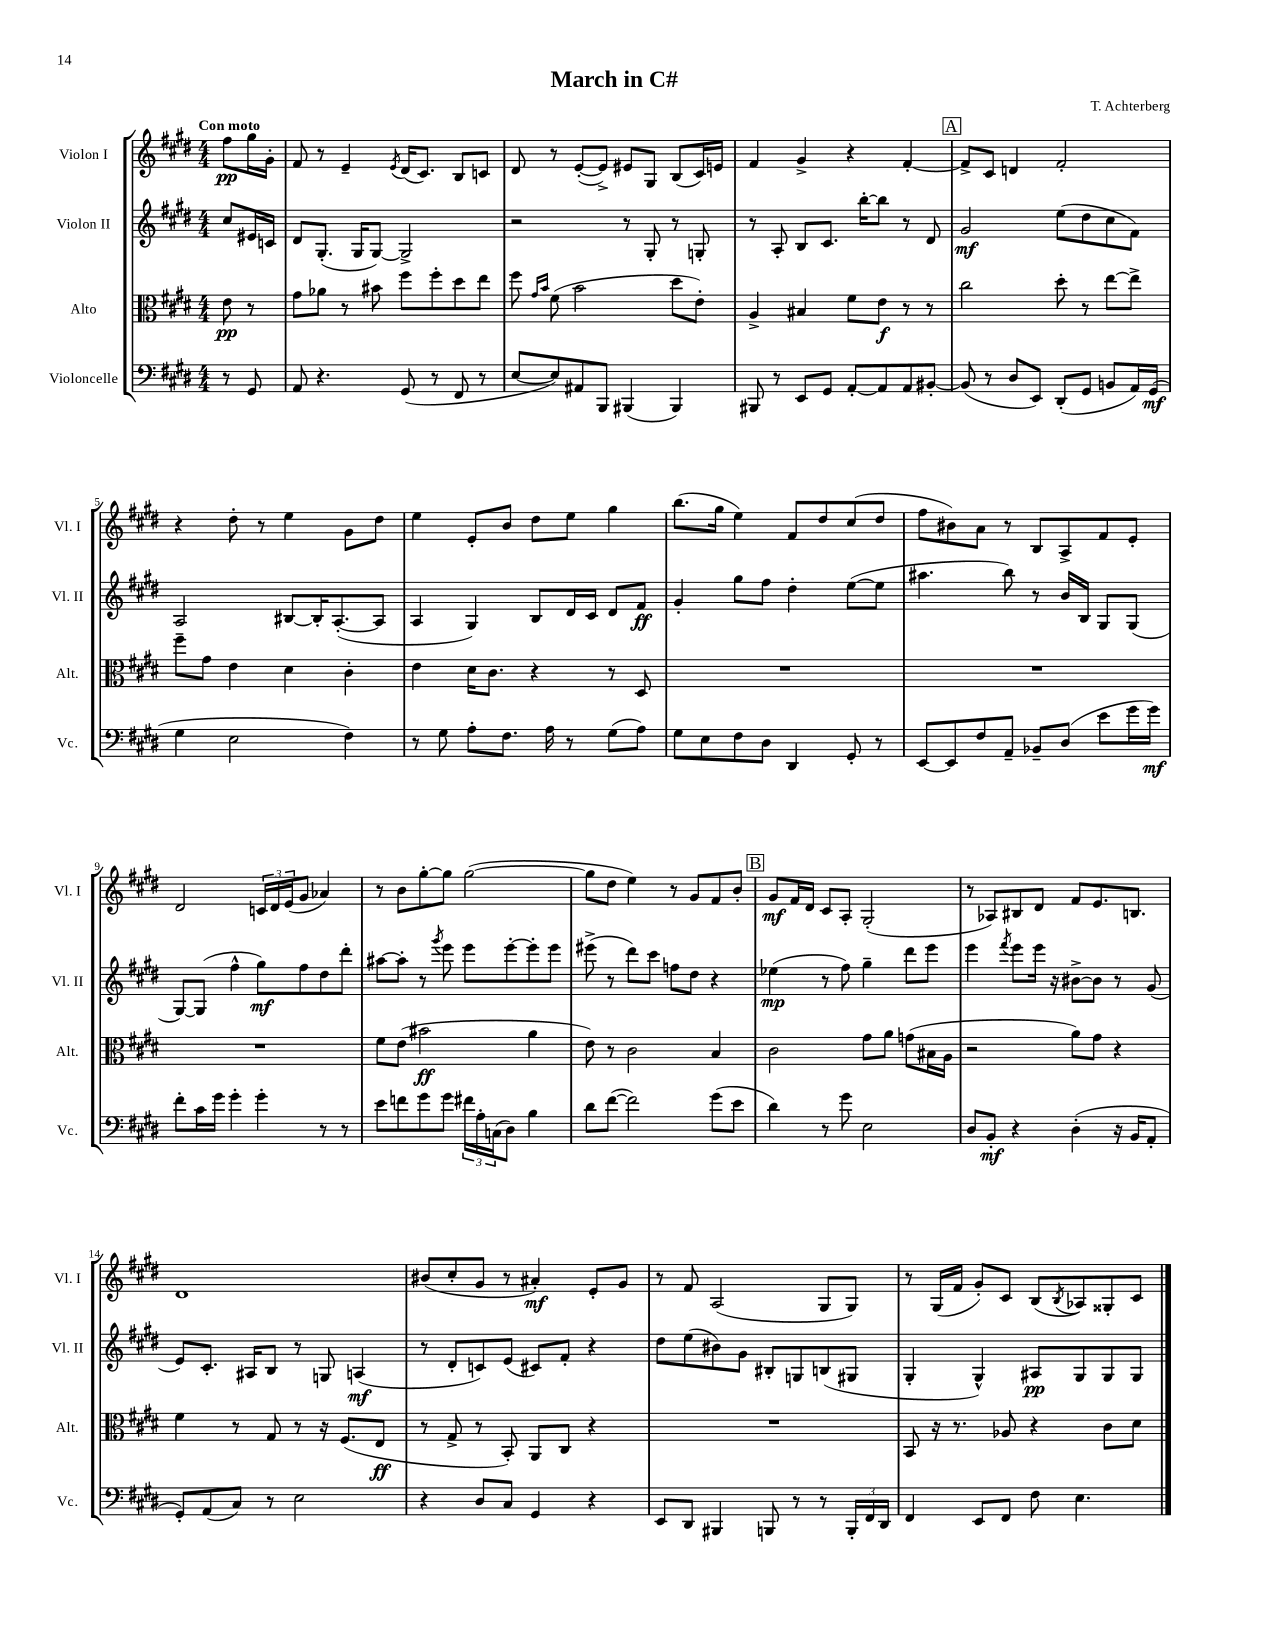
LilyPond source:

\header { title = "March in C#" composer = "T. Achterberg" }
<<
\new StaffGroup <<
\new Staff = "s0" \with { instrumentName = "Violon I" shortInstrumentName = "Vl. I" } {
    \clef treble \key e \major \numericTimeSignature \time 4/4 \partial 4 \tempo "Con moto"
    fis''8\pp gis''16 gis'16-. |
    fis'8 r8 e'4-- \acciaccatura { e'8 } dis'16( cis'8.) b8 c'8 |
    dis'8 r8 e'8~-.( e'8->) eis'8 gis8 b8( cis'16) e'16 |
    fis'4 gis'4-> r4 fis'4~-. |
    \mark \markup { \box "A" } fis'8-> cis'8 d'4 fis'2-. |
    r4 dis''8-. r8 e''4 gis'8 dis''8 |
    e''4 e'8-. b'8 dis''8 e''8 gis''4 |
    b''8.( gis''16 e''4) fis'8 dis''8 cis''8( dis''8 |
    fis''8 bis'8) a'8 r8 b8 a8-> fis'8 e'8-. |
    dis'2 \tuplet 3/2 { c'16 dis'16 e'16( } gis'8 aes'4) |
    r8 b'8 gis''8~-. gis''8 gis''2~( |
    gis''8 dis''8 e''4) r8 gis'8 fis'8 b'8-. |
    \mark \markup { \box "B" } gis'8\mf fis'16 dis'16 cis'8 a8-. gis2-.( |
    r8 aes8) bis8 dis'8 fis'8 e'8. b8. |
    dis'1 |
    bis'8( cis''8-. gis'8 r8 ais'4-.\mf) e'8-. gis'8 |
    r8 fis'8 a2( gis8 gis8) |
    r8 gis16( fis'16 gis'8-.) cis'8 b8( \acciaccatura { b8 } aes8) gisis8-. cis'8 \bar "|." |
}
\new Staff = "s1" \with { instrumentName = "Violon II" shortInstrumentName = "Vl. II" } {
    \clef treble \key e \major \numericTimeSignature \time 4/4 \partial 4
    cis''8 eis'16 c'16 |
    dis'8 gis8.-.( gis16 gis8~) gis2-> |
    r2 r8 gis8-. r8 g8-. |
    r8 a8-. b8 cis'8. b''16~-. b''8 r8 dis'8 |
    \mark \markup { \box "A" } gis'2\mf e''8( dis''8 cis''8 fis'8) |
    a2 bis8~ bis16-. a8.~-.( a8 |
    a4 gis4) b8 dis'16 cis'16 dis'8 fis'8\ff |
    gis'4-. gis''8 fis''8 dis''4-. e''8~( e''8 |
    ais''4. b''8) r8 b'16 b16 gis8 gis8( |
    gis8~) gis8( fis''4-^ gis''8\mf) fis''8 dis''8 dis'''8-. |
    ais''8~ ais''8-. r8 \acciaccatura { gis'''8 } e'''8 e'''8 e'''8~-. e'''8-. e'''8 |
    eis'''8->( r8 dis'''8) cis'''8 f''8 dis''8 r4 |
    \mark \markup { \box "B" } ees''4\mp( r8 fis''8) gis''4-- dis'''8 e'''8 |
    e'''4 \acciaccatura { fis'''8 } e'''8 e'''16 r16 bis'8~-> bis'8 r8 gis'8( |
    e'8) cis'8.-. ais16 b8 r8 g8 a4\mf( |
    r8 dis'8-. c'8) e'8( cis'8) fis'8-. r4 |
    dis''8 e''8( bis'8) gis'8 bis8-. g8 b8( gis8 |
    gis4-. gis4-^) ais8\pp gis8 gis8 gis8 \bar "|." |
}
\new Staff = "s2" \with { instrumentName = "Alto" shortInstrumentName = "Alt." } {
    \clef alto \key e \major \numericTimeSignature \time 4/4 \partial 4
    e'8\pp r8 |
    gis'8 aes'8 r8 bis'8 fis''8 fis''8-. dis''8 e''8 |
    fis''8 \grace { gis'16 b'16 } fis'8( b'2 dis''8 e'8-.) |
    a4-> bis4 fis'8 e'8\f r8 r8 |
    \mark \markup { \box "A" } cis''2 dis''8-. r8 e''8~ e''8-> |
    fis''8-- gis'8 e'4 dis'4 cis'4-. |
    e'4 dis'16 cis'8. r4 r8 dis8 |
    R1 |
    R1 |
    R1 |
    fis'8 e'8( bis'2\ff a'4 |
    e'8) r8 cis'2 b4 |
    \mark \markup { \box "B" } cis'2 gis'8 a'8 g'8( bis16 a16 |
    r2 a'8) gis'8 r4 |
    fis'4 r8 gis8 r8 r16 fis8.( e8\ff |
    r8 gis8-> r8 b,8-.) a,8 cis8 r4 |
    R1 |
    b,8 r16 r8. aes8 r4 cis'8 dis'8 \bar "|." |
}
\new Staff = "s3" \with { instrumentName = "Violoncelle" shortInstrumentName = "Vc." } {
    \clef bass \key e \major \numericTimeSignature \time 4/4 \partial 4
    r8 gis,8 |
    a,8 r4. gis,8( r8 fis,8 r8 |
    e8~ e8) ais,8 b,,8 bis,,4( bis,,4) |
    bis,,8 r8 e,8 gis,8 a,8~-. a,8 a,8 bis,8~-. |
    \mark \markup { \box "A" } bis,8( r8 dis8 e,8) dis,8-.( gis,8 b,8 a,16) gis,16\mf( |
    gis4 e2 fis4) |
    r8 gis8 a8-. fis8. a16 r8 gis8( a8) |
    gis8 e8 fis8 dis8 dis,4 gis,8-. r8 |
    e,8~ e,8 fis8 a,8-- bes,8-- dis8( e'8 gis'16 gis'16\mf) |
    fis'8-. cis'16 gis'16 gis'4-. gis'4-. r8 r8 |
    e'8 f'8 gis'8 gis'8 \tuplet 3/2 { fis'16 a16-. c16( } dis8) b4 |
    dis'8 fis'8~( fis'2) gis'8( e'8 |
    \mark \markup { \box "B" } dis'4) r8 gis'8 e2 |
    dis8 b,8-.\mf r4 dis4-.( r16 b,16 a,8-. |
    gis,8-.) a,8( cis8) r8 e2 |
    r4 dis8 cis8 gis,4 r4 |
    e,8 dis,8 bis,,4 b,,8 r8 r8 \tuplet 3/2 { b,,16-. fis,16 dis,16 } |
    fis,4 e,8 fis,8 fis8 e4. \bar "|." |
}
>>
>>
